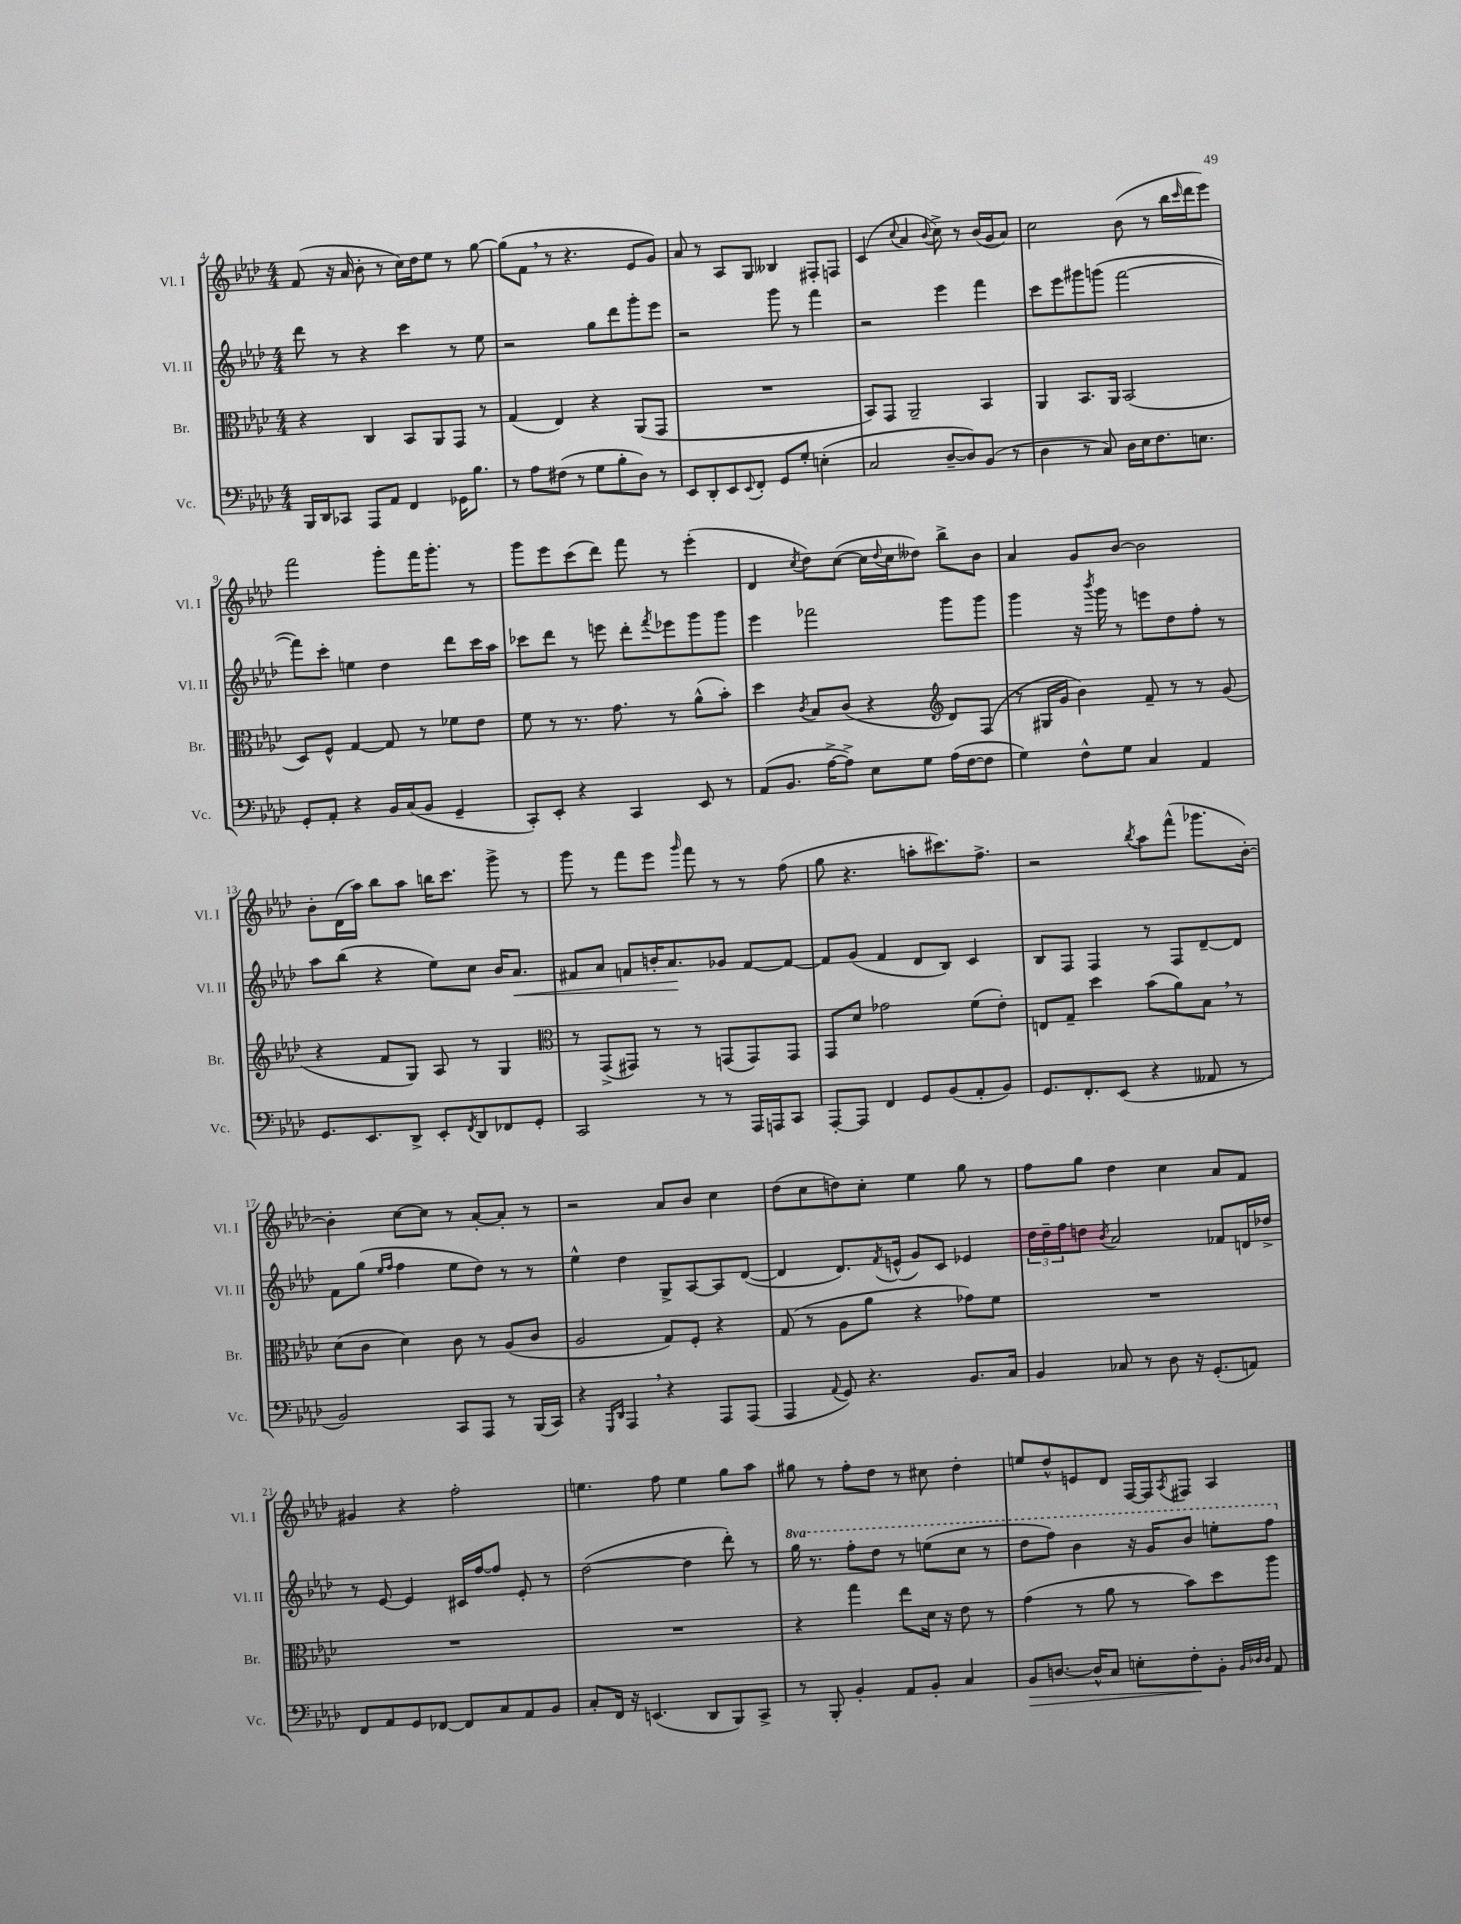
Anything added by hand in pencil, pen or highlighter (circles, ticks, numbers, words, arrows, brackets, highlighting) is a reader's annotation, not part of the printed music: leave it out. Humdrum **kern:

**kern	**kern	**kern	**kern
*staff4	*staff3	*staff2	*staff1
*clefF4	*clefC3	*clefG2	*clefG2
*k[b-e-a-d-]	*k[b-e-a-d-]	*k[b-e-a-d-]	*k[b-e-a-d-]
*M4/4	*M4/4	*M4/4	*M4/4
16BBB-	4r	8ddd-	(8f
16DD-	.	.	.
8CC-	.	8r	16r
.	.	.	16a-
8AAA-	4C	4r	8b-'
8AA-	.	.	8r
4FF	8BB-	4ccc	16cc)
.	.	.	16dd-
.	8AA-	.	8ee-
16GG-	8GG	8r	8r
8.B-	.	.	.
.	8r	8ee-	[8gg
=	=	=	=
8r	(4G	2r	(8gg]
8A-	.	.	8f
(8F#	4E-)	.	8r
8r	.	.	4.r
8G	4r	8gg	.
8B-'	.	8ddd-	.
8D-)	(8AA-	8ggg'	8e-
8r	8GG	8eee-	8g)
=	=	=	=
8EE-	1r	2r	8a-
8DD-'	.	.	8r
8EE-	.	.	8A-
8qqEE-	.	.	.
8FF'	.	.	8G
8GG	.	8ggg	4B--
8G'	.	8r	.
(4E'	.	4fff	8F#'
.	.	.	8F
=	=	=	=
2C	8BB-)	2r	(4c
.	8GG	.	.
.	.	.	8qqcc
.	2AA-~	.	4a-
.	.	.	8qqb-
[8D-~	.	4eee-	8cc^)
8D-])	.	.	8r
(8BB-	4BB-	4fff	(16b-
.	.	.	16g
8r	.	.	8a-)
=	=	=	=
4D-	4AA-	8ccc	2cc
.	.	8eee-	.
8r	8.BB-	8ggg#	.
8C)	.	(8ggg	.
.	16AA-	.	.
16D-	(2BB-	[2fff	(8b-
16E-	.	.	.
8.F	.	.	8r
.	.	.	16bb-
.	.	.	16qqccc
8.E	.	.	16ddd-
.	.	.	8eee-)
=	=	=	=
8GG'	8D-)	8fff])	2fff
8AA-'	8F^^	8ccc'	.
4r	[4G	4ee	.
16BB-	8G]	4dd-	8ggg'
(16C	.	.	.
8BB-	8r	.	16fff
.	.	.	8.ggg'
4GG~	8f-	8ddd-	.
.	8e-	16ccc	8r
.	.	16aa-	.
=	=	=	=
8CC')	8f	8ccc-	8ggg
8EE-'	8r	8ddd-	8eee-
4r	8.r	8r	(8ccc
.	.	8eee	8ddd-)
.	8.g	.	.
4CC	.	8ddd-'	8fff
.	.	8qfff	.
.	8r	8eee-	8r
8EE-	(8a-^^	8ggg	(4eee-'
8r	8b-')	8ggg	.
=	=	=	=
(8AA-	4dd-	4eee-	4d-
8.BB-	.	.	.
.	8qc	.	8qcc
.	8B-	2fff-	8dd-)
[16A-^	.	.	.
8A-^])	(8c	.	([8cc
8E-	4r	.	16cc]
.	.	.	8qqdd-
.	.	.	16cc
8G	.	.	8dd--)
*	*clefG2	*	*
(16A-	8d-)	8ggg	8bb-^
[16F	.	.	.
8F]	(8F	8ggg	8b-
=	=	=	=
4G)	8r	4ggg	4a-
.	16G#	.	.
.	16g	.	.
8F^^	4b-)	16r	8g
.	.	8qbbb-	.
.	.	16ggg	.
8G	.	8r	[8b-
4C	8f~	8eee	2b-]
.	8r	8dd-	.
4AA-	8r	8ff'	.
.	(8g	8r	.
=	=	=	=
8.GG	4r	8aa-	8b-'
.	.	(8bb-	(16d-
8.EE-	.	.	16aa-)
.	8f	4r	8bb-
8DD-^	8G)	.	8aa-
8EE-'	8A-	8ee-)	16bb
.	.	.	8.ccc
8qFF	.	.	.
8DD-	8r	8cc	.
8FF-	4G	16b-	8ggg^
.	.	8.a-	.
8GG'	.	.	8r
=	=	=	=
*	*clefC3	*	*
2CC	8r	8f#	8ggg
.	(8GG^	8a-	8r
.	8GG#)	8f	8fff
.	8r	16b'	8eee-
.	.	8.a-	.
.	.	.	16qqggg
8r	8r	.	8fff
8r	(8GG	8g-	8r
16AAA-	8GG)	[8f	8r
16AAA	.	.	.
8CC	8GG	8f_	(8ff
=	=	=	=
[8AAA-'	8GG	8f]	8gg
8AAA-]	8d-	(8g	4.r
4FF	2g-	4f	.
8GG	.	8d-	8aa'
(8BB-	.	8B-)	8.ccc#)
8AA-'	(8f	4c	.
.	.	.	8.ff^
8BB-)	8e-')	.	.
=	=	=	=
8.GG	8E	8B-	2r
.	8G~	8F	.
8.FF'	.	.	.
.	4dd-	4F	.
(8EE-	.	.	.
.	.	.	8qbb-
4r	(8b-	8r	8aa-
.	8a-)	8F	(8fff^^
8AA--	8B-	[8d-~	8.ggg-
8r	8r	8d-]	.
.	.	.	[16b-')
=	=	=	=
2BB-)	(8d-	8f	4b-']
.	8c	(8gg	.
.	.	16qqee-	.
.	.	16qqff	.
.	4d-)	4ff	[8cc
.	.	.	8cc]
8CC	8c	8ee-	8r
8AAA-	8r	8dd-)	[8a-'
8r	(8A-	8r	8a-']
(16BBB-	8c	8r	8r
16CC)	.	.	.
=	=	=	=
4r	2A-	4ee-^^	2r
16qqGGG	.	.	.
16qqDD-	.	.	.
4AAA-	.	4dd-	.
4r	8G)	8G^	8a-
.	8F'	[8A-	8b-
8AAA-	4r	8A-]	4cc
(8AAA-	.	([8d-	.
=	=	=	=
4AAA-	(8G	4d-]	(8dd-
.	8r	.	8cc
8qqAA-	.	.	.
8GG)	8A-	8.d-)	8dd)
4.r	8a-	.	8cc'
.	.	8qf	.
.	.	(16e^^	.
.	4r	8g)	4ee-
.	.	8c	.
8.BB-	8g-)	4e-	8gg
.	8f	.	8r
16C	.	.	.
=	=	=	=
4BB-	1r	24dd-	8ff
.	.	24dd-~	.
.	.	24ff	.
.	.	8dd	8gg
.	.	8qb-	.
8C-	.	2a-	4dd-
8r	.	.	.
8D-	.	.	4cc
16r	.	.	.
(8.GG'	.	.	.
.	.	8f-	8a-
8AA)	.	16d	8f
.	.	16dd-^	.
=	=	=	=
8FF	1r	8r	4g#
8AA-	.	[8e-	.
8GG	.	4e-]	4r
[8FF-	.	.	.
8FF-]	.	16c#	2ff'
.	.	[16ff	.
8C	.	8ff]	.
8AA-	.	8e-'	.
8BB-	.	8r	.
=	=	=	=
8C'	1r	([2dd-	4.ee
16FF	.	.	.
16r	.	.	.
(4.EE	.	.	.
.	.	.	8ff
.	.	4dd-]	4ee
8DD-	.	.	.
8BBB-)	.	8ddd-')	8gg
8CC^	.	8r	8aa-
=	=	=	=
8r	4r	16ggg	8gg#
.	.	8.r	.
8BBB-'	.	.	8r
4BB-'	4gg	8fff'	8ff'
.	.	8ddd-	8dd-
8AA-	8ee-	8r	8r
8BB-'	16d-	(8eee	8cc#
.	16r	.	.
4C	8e-	8ccc	4dd-'
.	8r	8r	.
=	=	=	=
8BB-	(4g	8ddd-	8ee
[8.D	.	8fff)	8dd-^^
.	8r	4bb-	8e
16D^^]	.	.	.
8C	8a-	.	8d-
8E'	8r	16r	[16F
.	.	16gg	16F]
.	.	.	8qA-
8F'	8b-)	8bb-	8F#
8BB-'	8dd-	8eee'	4A-
32qqBB-	.	.	.
32qqD-	.	.	.
32qqD-	.	.	.
8AA-	8aa-	8fff	.
==	==	==	==
*-	*-	*-	*-
